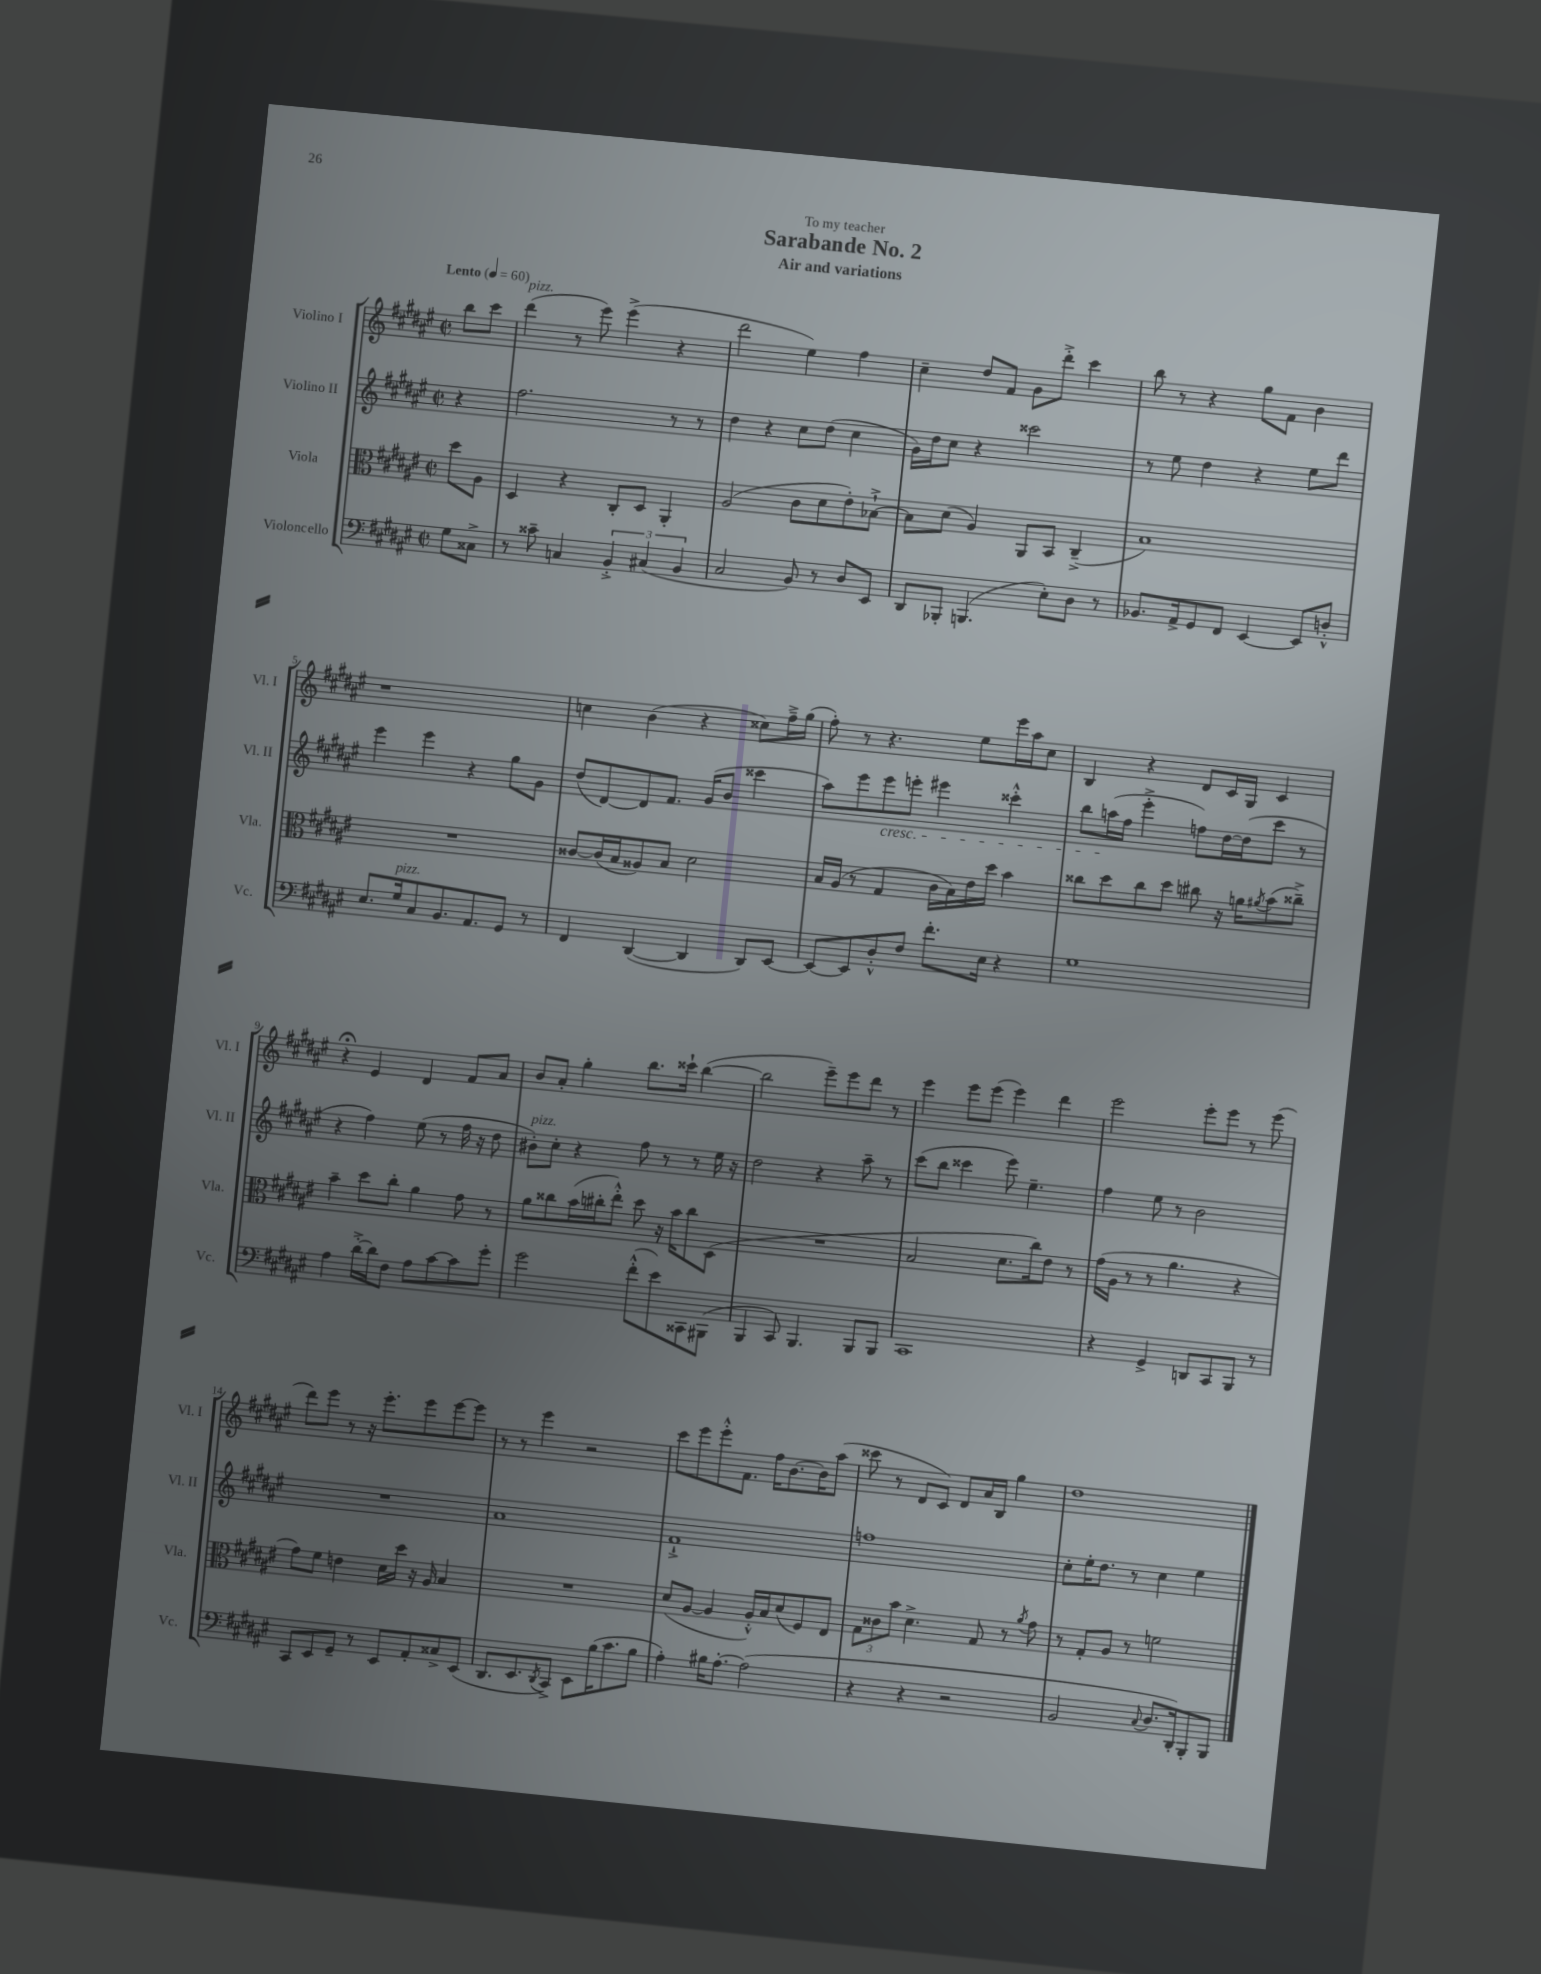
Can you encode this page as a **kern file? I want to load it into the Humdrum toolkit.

**kern	**kern	**kern	**kern
*staff4	*staff3	*staff2	*staff1
*clefF4	*clefC3	*clefG2	*clefG2
*k[f#c#g#d#a#e#]	*k[f#c#g#d#a#e#]	*k[f#c#g#d#a#e#]	*k[f#c#g#d#a#e#]
*M2/2	*M2/2	*M2/2	*M2/2
*met(c|)	*met(c|)	*met(c|)	*met(c|)
*MM60	*MM60	*MM60	*MM60
8G#\L	8dd#\L	4r	8bb\L
8C##^\J	8A#\J	.	8ccc#\J
=	=	=	=
8r	4D#/	2.ff#\	(4ddd#\
8c##~\	.	.	.
4C/	4r	.	8r
.	.	.	8eee#\)
6BB'^/	8C#'/L	.	(4eee#^\
.	8D#/J	.	.
(6C#/	.	.	.
.	4AA#'/	8r	4r
6BB/	.	.	.
.	.	8r	.
=	=	=	=
2C#/	(2A#/	4dd#\	2ddd#\
.	.	4r	.
8BB/)	8c#\L	8cc#\L	4ee#\)
8r	8d#\	(8dd#\J	.
8D#/L	8e#'\)	4cc#\	4ff#\
8EE#/J	[8B-`^\J	.	.
=	=	=	=
8DD#/L	8B-\]L	16g#\LL)	4cc#~\
.	.	16dd#\J	.
8BBB-'/J	(8d#\J	8cc#\J	.
(4.BBB/	4A#/)	4r	8dd#/L
.	.	.	8f#/J
.	8AA#/L	2ccc##\	8g#\L
8E#'\L)	8BB/J	.	8ddd#'^\J
8D#\J	(4C#~^/	.	4ccc#\
8r	.	.	.
=	=	=	=
8.BB-/L	1B)	8r	8bb\
.	.	8ee#\	8r
16AA#^/k	.	.	.
8GG#/	.	4dd#\	4r
8FF#/J	.	.	.
[4EE#/	.	4r	8gg#\L
.	.	.	8f#\J
8EE#/]L	.	8ee#\L	4b\
8D'^^/J	.	8ddd#\J	.
=	=	=	=
8.E#/L	1r	4eee#\	1r
16G#/k	.	.	.
8C#/	.	4eee#\	.
8.BB/	.	.	.
.	.	4r	.
8.AA#/	.	.	.
8GG#/J	.	8gg#\L	.
8r	.	8g#\J	.
=	=	=	=
4FF#/	[8c##/L	(8dd#/L	4cc\
.	(16c##/]L	[8d#/)	.
.	16B/J	.	.
([4DD#/	8A##/)	8d#/]	(4b\
.	8B/J	8.f#/J	.
4DD#/]	2d#\	.	4r
.	.	(16g#/LK	.
.	.	8b/J	.
8DD#/L)	.	4ccc##\	8cc##\L)
[8EE#/J	.	.	16ff#~^\L
.	.	.	(16gg#\JJ
=	=	=	=
8EE#/_L	16B/LL	8aa#\L)	8ff#'\)
.	(16A#/JJ	.	.
8EE#/]	8r	8eee#\	8r
8D#'^^/	4G#/	8eee#\	4.r
8F#/J	.	8eee'\J	.
8.f#'\L	16c#\LL	4eee#\	.
.	16B\)	.	.
.	16e#\	.	8ee#\L
16E#\Jk	16dd#\JJ	.	.
4r	4b\	4ccc##'^^\	16eee#\L
.	.	.	16aa#\J
.	.	.	8cc#\J
=	=	=	=
1G#	8cc##\L	8bb\L	4B/
.	8dd#\	(16aa\L	.
.	.	16ff#\JJ	.
.	8cc##\	4eee#'^\	4r
.	8dd#\J	.	.
.	8cc#\	8ff\L)	8d#/L
.	16r	[16dd#\L	16c#/L
.	16a\LK	(16dd#\]J	16G#/JJ
.	8qa#/	.	.
.	(8b\	8ccc#\J	4c#/
.	8cc##~^\J)	8r	.
=	=	=	=
4A#\	4b~\	4r	4r;
[16d#'^\LL	8dd#\L	4ff#\)	4e#/
16d#\]J	.	.	.
8F#\J	8cc#'\J	.	.
8A#\L	4a#\	(8ee#\	4d#/
[8c#\	.	8r	.
8c#\]	8g#\	16ff#\	8f#/L
.	.	16r	.
8g#'\J	8r	8dd#\	8a#/J
=	=	=	=
2g#\	8a#\L	8b#'\L)	8b/L
.	8cc##\	8cc#'\J	8a#'/J
.	(16b\L	4r	4gg#'\
.	16cc#'\J	.	.
.	8ee#'^^\J)	.	.
(8f#'^^\L	8dd#\	8ff#\	8.bb\L
8e#\)	16r	8r	.
.	16b\LK	.	16ccc##`\Jk
8CC##\	8cc#\	8r	([4bb\
(8BBB#\J	(8D#\J	16ee#\	.
.	.	16r	.
=	=	=	=
4BBB/	1r	2dd#\	2bb\]
8CC#/)	.	.	.
4.BBB/	.	.	.
.	.	4r	8eee#~\L)
.	.	.	8eee#\
8BBB/L	.	8aa#~\	8ddd#\J
8BBB/J	.	8r	8r
=	=	=	=
1CC#	2B/	(8ccc#\L	4eee#\
.	.	8bb\J	.
.	.	4ccc##\	8eee#\L
.	.	.	(8eee#\J
.	8.d#\L	8eee#\)	4eee#\)
.	.	4.ee#~\	.
.	16cc#\k)	.	.
.	8e#\J	.	4ddd#\
.	8r	.	.
=	=	=	=
4r	(16g#\LL	4ff#\	2eee#\
.	16A#\JJ	.	.
.	8r	.	.
4GG#^/	8r	8ee#\	.
.	4.a#\	8r	.
8DD/L	.	2b\	8eee#'\L
8CC#/	.	.	8eee#\J
8BBB/J	4r	.	8r
8r	.	.	(8eee#\
=	=	=	=
8CC#/L	8g#\L)	1r	8ddd#\L)
8EE#/	8f#\J	.	8eee#\J
8GG#~/J	4e\	.	8r
8r	.	.	16r
.	.	.	8.eee#'\L
8EE#/L	16d#\LL	.	.
.	16dd#\JJ	.	.
8AA#'/	16r	.	8eee#\
.	16A#/	.	.
8C##^/	4B/	.	[8eee#\
(8EE#/J	.	.	8eee#\]J
=	=	=	=
8.DD#/L	1r	1a#	8r
.	.	.	8r
8.EE#/	.	.	.
.	.	.	4eee#\
8qDD#/	.	.	.
8CC#^/J)	.	.	.
8EE#\L	.	.	2r
(16B\K	.	.	.
8.c#\	.	.	.
8B\J	.	.	.
=	=	=	=
4A#'\)	(8d#/L	1f#`^	8ccc#\L
.	[8A#/J	.	8eee#\
16B#\LK	4A#/]	.	8eee#'^^\
[8.A#'\J	.	.	.
.	.	.	8.f#\J
(2A#\]	16A#'^^/LL)	.	.
.	16B/J	.	16ff#\LK
.	(8d#/	.	[8.b\
.	8F#/)	.	.
.	.	.	16b\]K
.	8E#/J	.	(8aa#\J
=	=	=	=
4r	12G#\L	1ff	8ccc##\
.	12c##\	.	.
.	.	.	8r
.	12b\J	.	.
4r	4.d#^\	.	8d#/L
.	.	.	8c#/J)
2r	.	.	8d#/L
.	8G#/	.	16a#/L
.	.	.	16B/JJ
.	8r	.	4gg#\
.	8qa#/	.	.
.	8g#\	.	.
=	=	=	=
2BB/	8r	8cc#'\L	1dd#
.	8G#'/L	16ee#'\K	.
.	.	8.dd#\J	.
.	8A#/J	.	.
.	8r	8r	.
8qqC#/	.	.	.
8.D#/L	2f\	4cc#\	.
16DD#'/k)	.	.	.
8BBB'/	.	4ee#\	.
8BBB/J	.	.	.
==	==	==	==
*-	*-	*-	*-
